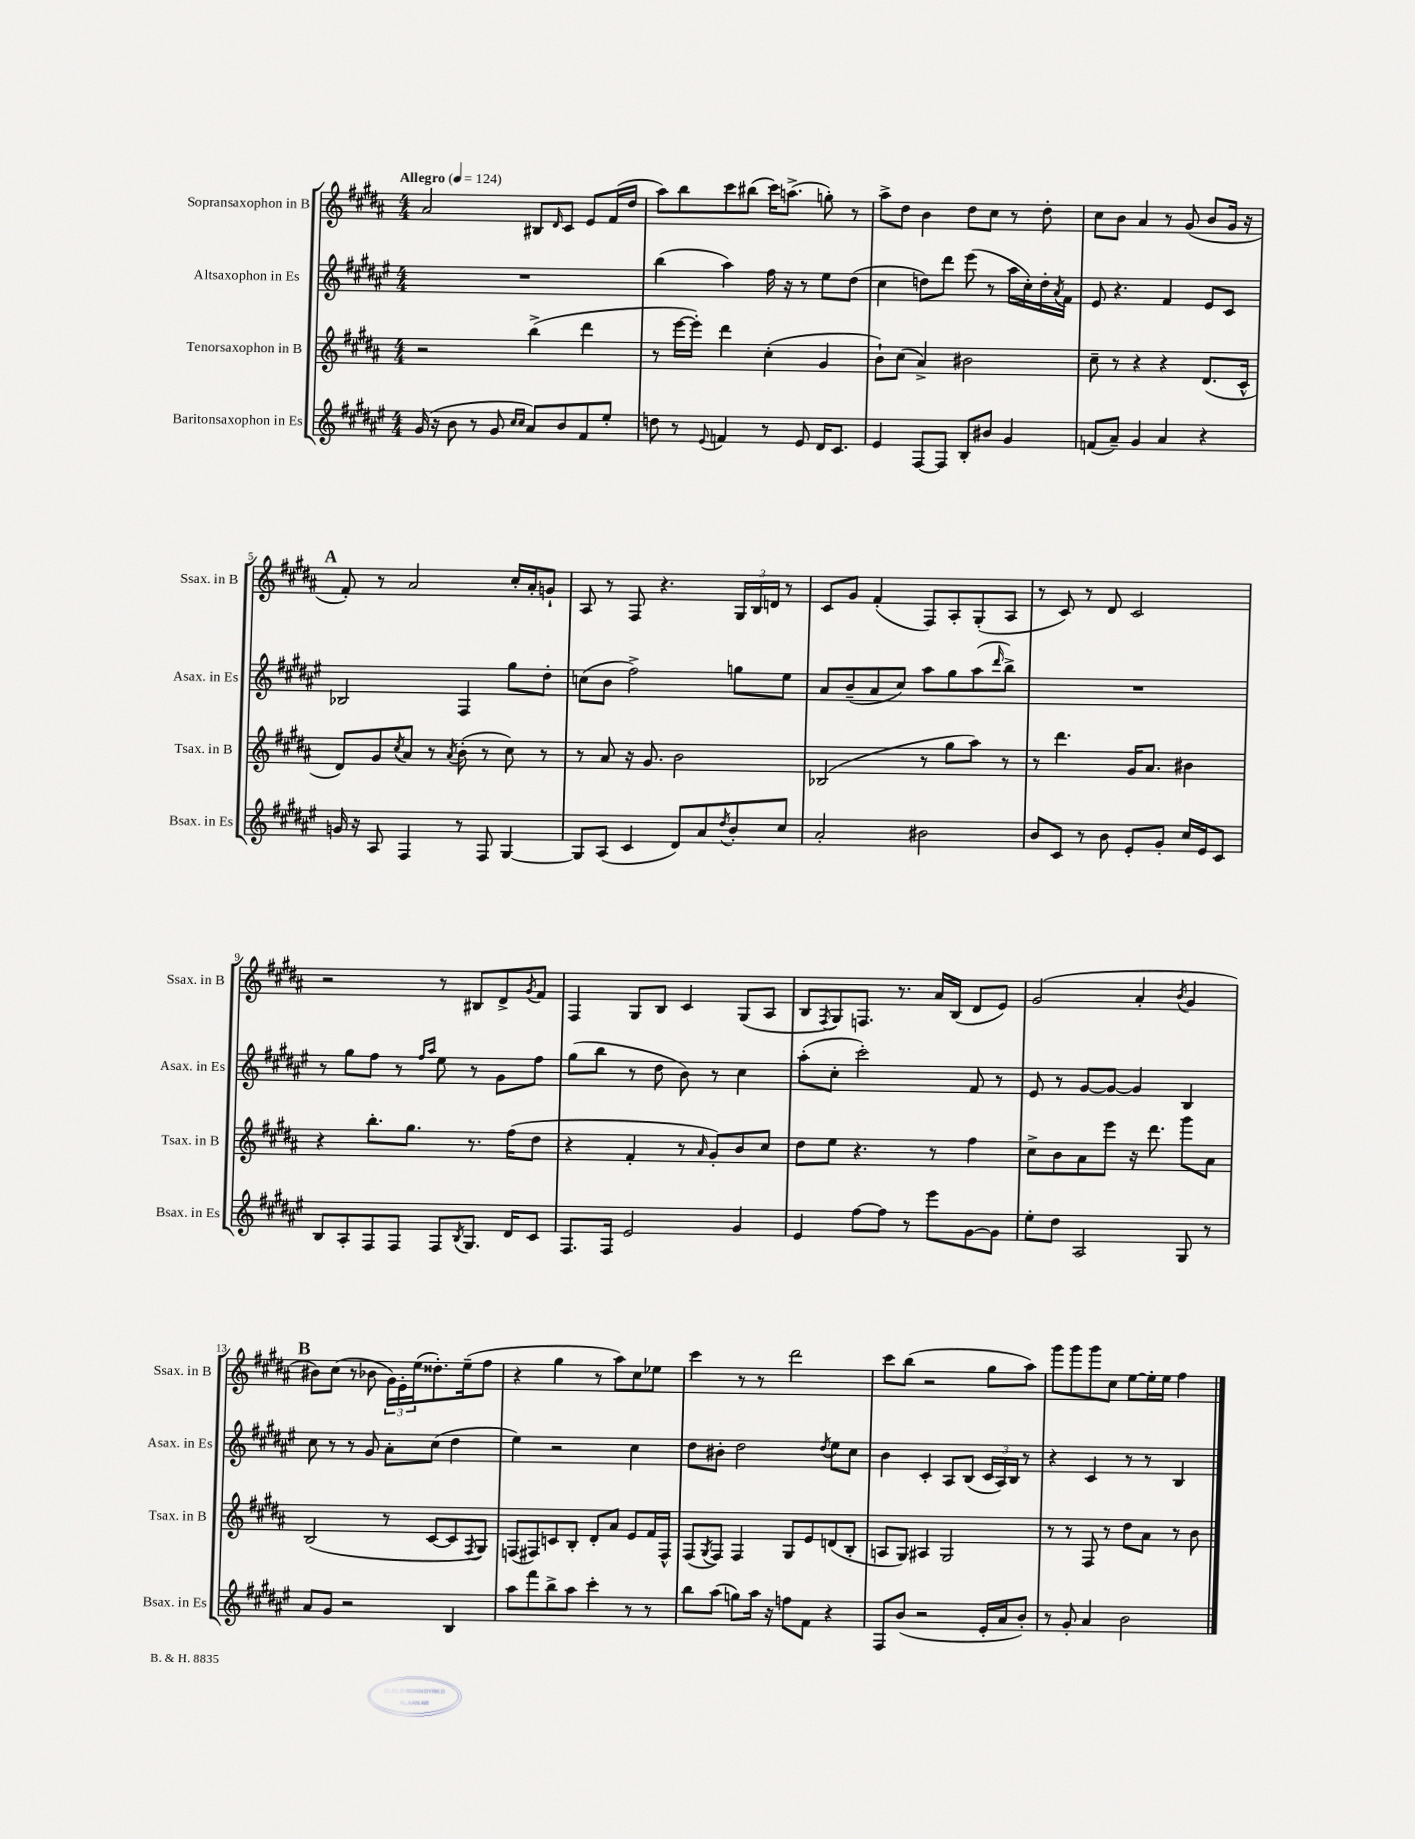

**kern	**kern	**kern	**kern
*part4	*part3	*part2	*part1
*staff4	*staff3	*staff2	*staff1
*I"Baritonsaxophon in Es	*I"Tenorsaxophon in B	*I"Altsaxophon in Es	*I"Sopransaxophon in B
*I'Bsax. in Es	*I'Tsax. in B	*I'Asax. in Es	*I'Ssax. in B
*clefG2	*clefG2	*clefG2	*clefG2
*k[f#c#g#d#a#e#]	*k[f#c#g#d#a#]	*k[f#c#g#d#a#e#]	*k[f#c#g#d#a#]
*M4/4	*M4/4	*M4/4	*M4/4
*MM124	*MM124	*MM124	*MM124
=1	=1	=1	=1
!	!	!	!LO:TX:a:B:t=Allegro
(16g#/	2r	1r	2a#/
16r	.	.	.
8b\	.	.	.
8r	.	.	.
8g#/	.	.	.
16qqcc#/LL	.	.	.
16qqcc#/JJ	.	.	.
8a#/L)	(4bb^\	.	8B#X/L
.	.	.	16qqd#/
8b/	.	.	8c#/J
8f#/	4ddd#\	.	8e/L
8ee#'/J	.	.	(16f#/L
.	.	.	16dd#/JJ
=2	=2	=2	=2
8ddn\	8r	(4bb\	8aa#\L)
8r	[16eee\LL	.	8bb\
.	16eee'\JJ])	.	.
8qqe#/	.	.	.
4fn/	4ddd#\	4aa#\)	8ccc#\
.	.	.	(8bb#X\J
8r	(4cc#'\	16ff#\	16ccc#\KL)
.	.	16r	(8.aan^\J
8e#/	.	8r	.
16d#/KL	4g#/	8ee#\L	8ggn'\)
8.c#/J	.	.	.
.	.	(8dd#\J	8r
=3	=3	=3	=3
4e#/	8b`\L)	4cc#\	8aa#^\L
.	(8cc#\J	.	8dd#\J
[8F#/L	4a#^/)	8ddn\L)	4b\
8F#/J]	.	8ddd#\J	.
8B'/L	2b#X\	(8eee#\	8dd#\L
8b#X/J	.	8r	8cc#\J
4g#/	.	16aa#\LL	8r
.	.	16cc#'\)	.
.	.	16dd'\	8dd#'\
.	.	8qa#/	.
.	.	16f#\JJ	.
=4	=4	=4	=4
(8fn/L	8cc#~\	8e#/	8cc#\L
8a#~/J)	8r	4.r	8b\J
4g#/	4r	.	4a#/
4a#/	4r	4f#/	8r
.	.	.	(8g#/
4r	(8.d#/L	8e#/L	8b/L
.	.	8c#/J	16g#/Jk
.	16c#^^/Jk	.	16r
!!LO:LB:g=z
!!LO:REH:place=s1:t=A
=5	=5	=5	=5
16gn/	8d#/L)	2B-X/	8f#'/)
16r	.	.	.
8A#/	8g#/	.	8r
.	8qcc#/	.	.
4F#/	8a#/J	.	2a#/
.	8r	.	.
.	8qa#/	.	.
8r	(8b'\	4F#/	.
8F#/	8r	.	.
[4G#/	8cc#\)	8gg#\L	16cc#'/LL
.	.	.	16a#'/J
.	8r	8dd#'\J	8gn`/J
=6	=6	=6	=6
8G#/L]	8r	(8ccn\L	8A#/
(8A#/J	8a#/	8b\J	8r
4c#/	16r	2ff#^\)	8F#/
.	8.g#/	.	.
.	.	.	4.r
8d#/L)	2b\	.	.
8a#/	.	.	.
8qdd#/	.	.	.
8b'/	.	8ggn\L	24G#/LL
.	.	.	24B/
.	.	.	24dn/JJ
8cc#/J	.	8ee#\J	8r
=7	=7	=7	=7
2a#'/	(2B-X/	8a#/L	8c#/L
.	.	(8b~/	8g#/J
.	.	8a#/	(4f#'/
.	.	8cc#/J)	.
2b#X\	8r	8aa#\L	8F#/L)
.	8gg#\L	8gg#\	8A#'/
.	8aa#\J)	(8aa#\	(8G#'/
.	.	16qqddd#/	.
.	8r	8bb^\J)	8A#/J
=8	=8	=8	=8
8b/L	8r	1r	8r
8c#/J	4.ddd#\	.	8c#/)
8r	.	.	8r
8b\	.	.	8d#/
8e#'/L	16g#/KL	.	2c#/
.	8.a#/J	.	.
8g#'/J	.	.	.
16cc#/LL	4b#X\	.	.
16e#/J	.	.	.
8c#/J	.	.	.
!!LO:LB:g=z
=9	=9	=9	=9
8B/L	4r	8r	2r
8A#'/	.	8gg#\L	.
8F#/	8.bb'\L	8ff#\J	.
8F#/J	.	8r	.
.	8.gg#\J	.	.
.	.	16qqff#/LL	.
.	.	16qqaa#/JJ	.
8F#/L	.	8ee#\	8r
8qB/	.	.	.
8.G#/J	8.r	8r	8B#X/L
.	.	8g#\L	8d#^/
16d#/KL	(16ff#\KL	.	.
.	.	.	8qg#/
8c#/J	8dd#\J	8ff#\J	8f#/J
=10	=10	=10	=10
8.F#/L	4r	(8gg#\L	4F#/
.	.	8bb\J	.
16F#/Jk	.	.	.
2e#/	4f#'/	8r	8G#/L
.	.	8dd#\	8B/J
.	8r	8b\)	4c#/
.	16qqa#/	.	.
.	8g#'/L)	8r	.
4g#/	8b/	4cc#\	(8G#/L
.	8cc#/J	.	8A#/J
=11	=11	=11	=11
4e#/	8dd#\L	(8aa#'\L	8B/L
.	.	.	8qF#/
.	8ee\J	8cc#'\J	8G#/)
[8ff#\L	4.r	2ccc#'\)	8.Fn/J
8ff#\J]	.	.	.
.	.	.	8.r
8r	.	.	.
8eee#\L	8r	.	16a#/LL
.	.	.	(16B/JJ
[8g#\	4ff#\	8f#/	8d#/L
8g#\J]	.	8r	8e/J)
=12	=12	=12	=12
8ee#'\L	8cc#^\L	8e#/	(2g#/
8dd#\J	8b\	8r	.
2A#/	8a#\	[8g#/L	.
.	8eee\J	8g#/J_	.
.	16r	4g#/]	4a#'/
.	8.ddd#\	.	.
.	.	.	8qb/
8G#/	8ggg#\L	4B/	4g#/
8r	8a#\J	.	.
!!LO:LB:g=z
!!LO:REH:place=s1:t=B
=13	=13	=13	=13
8a#/L	(2B/	8cc#\	8b#X\L)
8g#/J	.	8r	(8cc#\J
2r	.	8r	8r
.	.	8g#/	8b-X\
.	8r	8a#'\L	24g#\LL)
.	.	.	24e'\
.	.	.	(24ee\J
.	[8c#/L	(8cc#\J	8.dd##X'\)
4B/	8c#/]	4dd#\	.
.	.	.	(16ee~\k
.	8qF#/	.	.
.	8G#/J)	.	8ff#\J
=14	=14	=14	=14
8aa#\L	(8Fn/L	4ee#\)	4r
8fff#\	8F#X/)	.	.
8bb^\	8cn/	2r	4gg#\
8aa#\J	8B'/J	.	.
4ccc#'\	8d#'/L	.	8r
.	8a#/J	.	8aa#\L)
8r	8e/L	4cc#\	8cc#\
8r	16f#/L	.	8ee-X\J
.	16F#^^/JJ	.	.
=15	=15	=15	=15
8bb\L	(8F#/L	8dd#\L	4ccc#\
.	8qG#/	.	.
(8aa#\J	8F#/J)	8b#X'\J	.
8ggn\L)	4F#/	2dd#\	8r
16aa#\Jk	.	.	8r
16r	.	.	.
8ffn\L	8G#/L	.	2ddd#\
8f#\J	8e/	.	.
.	.	8qdd#/	.
4r	(8dn/	8ee#\L	.
.	8B'/J	8cc#\J	.
=16	=16	=16	=16
8F#/L	8An/L	4b\	8ccc#\L
(8b/J	8G#/J)	.	(8bb\J
2r	4A#X/	4c#'/	2r
.	2G#/	8A#/L	.
.	.	(8B/J	.
16e#'/LL	.	24c#/LL	8gg#\L
.	.	24A#/)	.
16a#/J	.	.	.
.	.	24B/JJ	.
8b'/J)	.	8r	8aa#\J)
=17	=17	=17	=17
8r	8r	4r	8ggg#\L
8g#'/	8r	.	8ggg#\
4a#/	8F#/	4c#/	8ggg#\
.	8r	.	8cc#\J
2b\	8dd#\L	8r	[8ee\L
.	8a#\J	8r	16ee'\L]
.	.	.	16ee\JJ
.	8r	4B/	4ff#\
.	8b\	.	.
==	==	==	==
*-	*-	*-	*-
